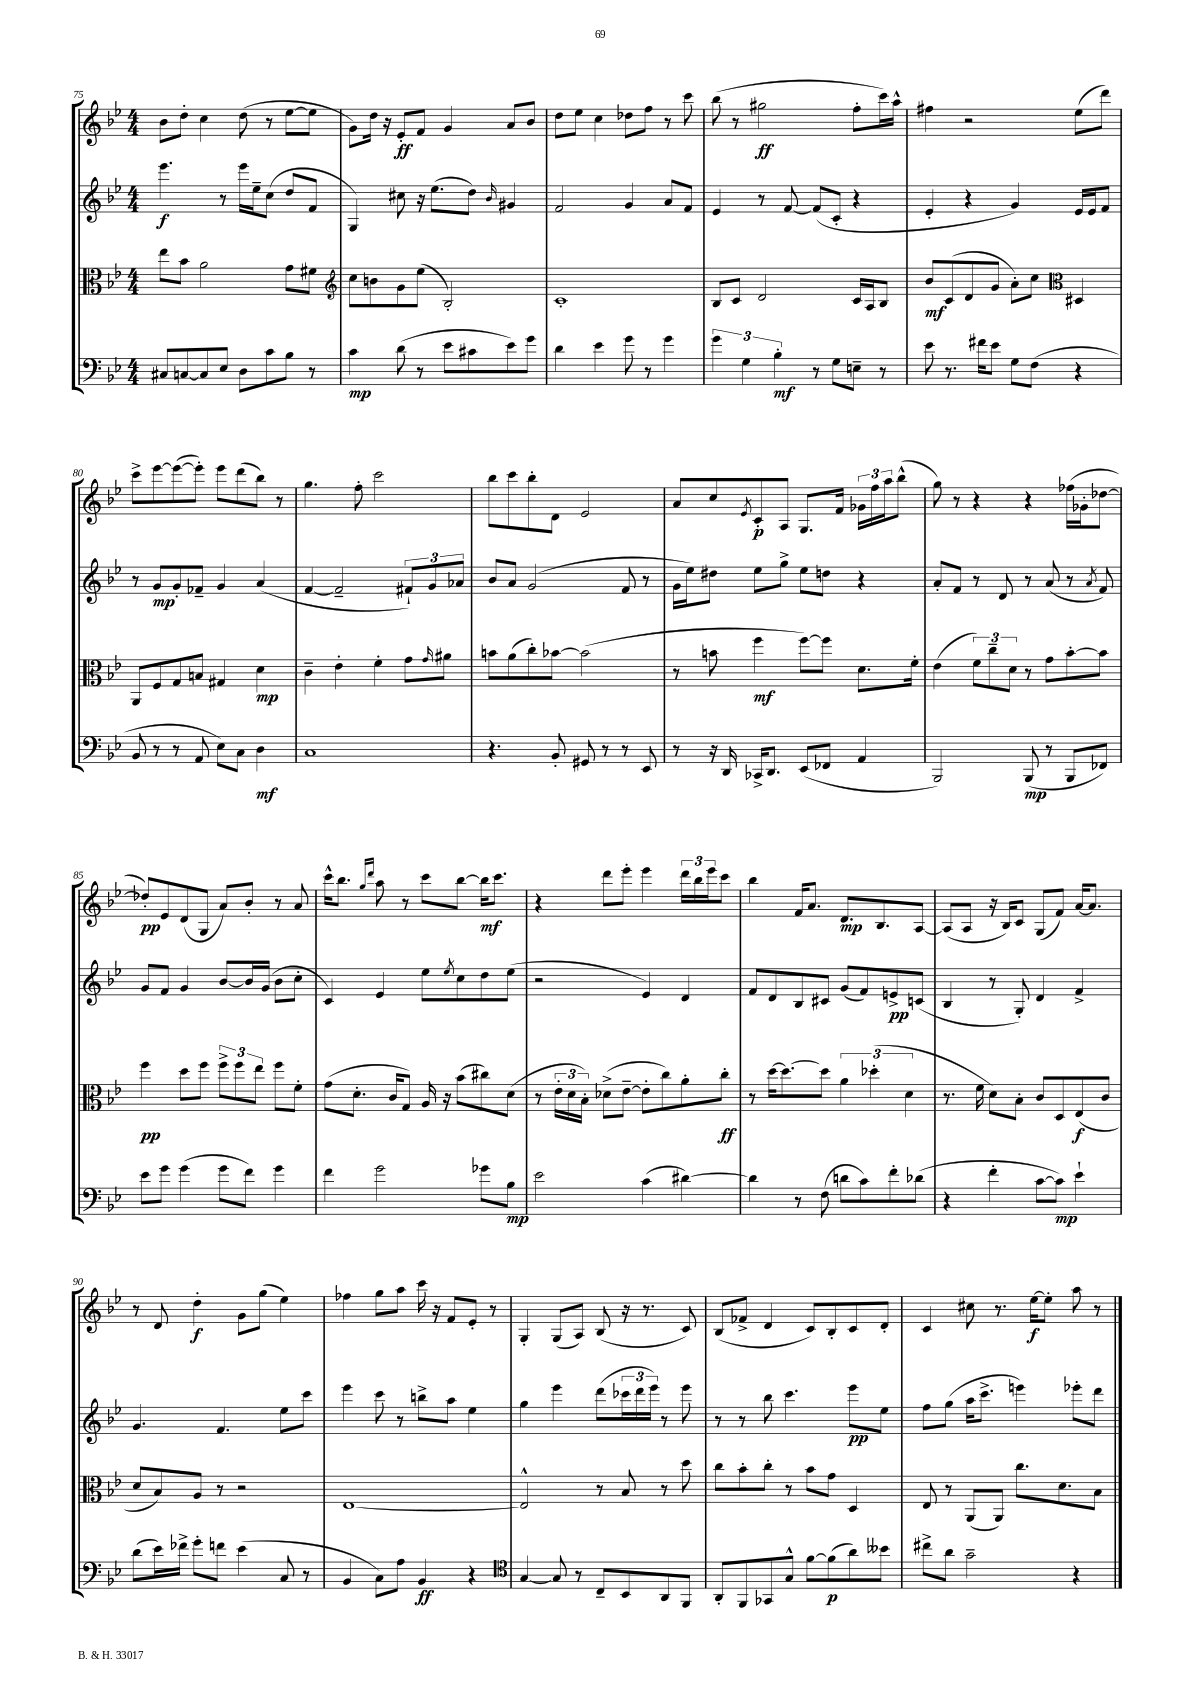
<<
\new StaffGroup <<
\new Staff = "s0" {
    \clef treble \key bes \major \numericTimeSignature \time 4/4
    bes'8 d''8-. c''4 d''8( r8 ees''8~ ees''8 |
    g'8) d''16 r16 ees'8-.\ff f'8 g'4 a'8 bes'8 |
    d''8 ees''8 c''4 des''8 f''8 r8 c'''8 |
    bes''8( r8 gis''2\ff f''8-. c'''16) a''16-^ |
    fis''4 r2 ees''8( d'''8) |
    c'''8-> ees'''8~ ees'''8~( ees'''8-.) ees'''8 d'''8( bes''8) r8 |
    g''4. f''8-. c'''2 |
    bes''8 c'''8 bes''8-. d'8 ees'2 |
    a'8 c''8 \acciaccatura { ees'8 } c'8-.\p a8 g8. f'16 \tuplet 3/2 { ges'16 f''16 a''16 } bes''8-^( |
    g''8) r8 r4 r4 fes''16( ges'16-. des''8~ |
    des''8-.\pp) ees'8 d'8( g8 a'8) bes'8-. r8 a'8 |
    c'''16-^ bes''8. \grace { g''16 d'''16 } a''8 r8 c'''8 bes''8~ bes''16\mf c'''8. |
    r4 d'''8 ees'''8-. ees'''4 \tuplet 3/2 { d'''16 bes''16 ees'''16 } c'''8 |
    bes''4 f'16 a'8. d'8.\mp bes8. a8~ |
    a8( a8 r16 bes16) c'8 g8( f'8) a'16~ a'8. |
    r8 d'8 d''4-.\f g'8 g''8( ees''4) |
    fes''4 g''8 a''8 c'''16 r16 f'8 ees'8-. r8 |
    g4-. g8( a8) bes8( r16 r8. c'8) |
    bes8( fes'8-> d'4 c'8) bes8-. c'8 d'8-. |
    c'4 cis''8 r8. ees''16~\f ees''8-. a''8 r8 \bar "|." |
}
\new Staff = "s1" {
    \clef treble \key bes \major \numericTimeSignature \time 4/4
    ees'''4.\f r8 ees'''16 ees''16-- c''8( d''8 f'8 |
    g4) cis''8 r16 ees''8.( d''8) \grace { bes'16 } gis'4 |
    f'2 g'4 a'8 f'8 |
    ees'4 r8 f'8~ f'8( c'8-. r4 |
    ees'4-. r4 g'4) ees'16 ees'16 f'8 |
    r8 g'8\mp g'8-. fes'8-- g'4 a'4( |
    f'4~ f'2-- \tuplet 3/2 { fis'8-!) g'8 aes'8 } |
    bes'8 a'8 g'2( f'8 r8 |
    g'16 ees''16) dis''8 ees''8 g''8-> ees''8 d''8 r4 |
    a'8-. f'8 r8 d'8 r8 a'8( r8 \acciaccatura { a'8 } f'8) |
    g'8 f'8 g'4 bes'8~ bes'16 g'16( bes'8 c''8-. |
    c'4) ees'4 ees''8 \acciaccatura { ees''8 } c''8 d''8 ees''8( |
    r2 ees'4) d'4 |
    f'8 d'8 bes8 cis'8 g'8( f'8) e'8->\pp c'8( |
    bes4 r8 g8-.) d'4 f'4-> |
    g'4. f'4. ees''8 c'''8 |
    ees'''4 c'''8 r8 b''8-> a''8 ees''4 |
    g''4 ees'''4 d'''8( \tuplet 3/2 { ces'''16 d'''16 ees'''16) } r8 ees'''8 |
    r8 r8 bes''8 c'''4. ees'''8\pp ees''8 |
    f''8 g''8( a''16 c'''8.-> e'''4) ees'''8-. d'''8 \bar "|." |
}
\new Staff = "s2" {
    \clef alto \key bes \major \numericTimeSignature \time 4/4
    ees''8 bes'8 a'2 g'8 fis'8 |
    \clef treble c''8 b'8 g'8 ees''8( bes2-.) |
    c'1-. |
    bes8 c'8 d'2 c'16 a16 bes8 |
    bes'8\mf c'8( d'8 g'8 a'8-.) c''8 \clef alto dis4 |
    a,8 f8 g8 b8 gis4 d'4\mp |
    c'4-- ees'4-. f'4-. g'8 \grace { g'16 } ais'8 |
    b'8 a'8( c''8-.) bes'8~ bes'2( |
    r8 b'8 f''4\mf f''8~) f''8 d'8. f'16-. |
    ees'4( \tuplet 3/2 { f'8) c''8-- d'8 } r8 g'8 bes'8~-. bes'8 |
    f''4\pp d''8 f''8 \tuplet 3/2 { f''8-> f''8 ees''8 } f''8 f'8-. |
    g'8( d'8.-. c'16 g8) a16 r16 bes'8( cis''8) d'8( |
    r8 \tuplet 3/2 { ees'16-. d'16 bes16-.) } des'8->( ees'8~-- ees'8-. c''8) a'8-. c''8-.\ff |
    r8 d''16~ d''8.~ d''8 \tuplet 3/2 { a'4 des''4-.( d'4 } |
    r8. f'16 d'8) bes8-. c'8 d8 ees8\f( c'8 |
    d'8 bes8) a8 r8 r2 |
    ees1~ |
    ees2-^ r8 bes8 r8 d''8 |
    c''8 bes'8-. c''8-. r8 bes'8 g'8 d4 |
    ees8 r8 a,8( a,8) c''8. d'8. bes8 \bar "|." |
}
\new Staff = "s3" {
    \clef bass \key bes \major \numericTimeSignature \time 4/4
    cis8 c8~ c8 ees8 d8 c'8 bes8 r8 |
    c'4\mp d'8( r8 ees'8 cis'8 ees'8) g'8 |
    d'4 ees'4 g'8 r8 g'4 |
    \tuplet 3/2 { g'4 g4 bes4-.\mf } r8 g8 e8-- r8 |
    ees'8 r8. fis'16 ees'8 g8 f8( r4 |
    bes,8 r8 r8 a,8 ees8) c8 d4\mf |
    c1 |
    r4. bes,8-. gis,8 r8 r8 ees,8 |
    r8 r16 d,16 ces,16-> d,8. ees,8( fes,8 a,4 |
    bes,,2) bes,,8\mp( r8 bes,,8 fes,8) |
    ees'8 g'8 g'4( g'8 f'8) g'4 |
    f'4 g'2 ges'8 bes8\mp |
    ees'2 c'4( dis'4~) |
    dis'4 r8 f8( d'8 c'8) f'8-. des'8( |
    r4 f'4-. c'8~ c'8\mp) ees'4-! |
    d'8( ees'16) fes'16-> g'8-. f'8 ees'4( c8 r8 |
    bes,4 c8) a8 bes,4\ff r4 |
    \clef tenor g4~ g8 r8 c8-- bes,8 a,8 f,8 |
    a,8-. f,8 ges,8 g8-^ f'8~ f'8\p( a'8) beses'8 |
    cis''8-> a'8 g'2-- r4 \bar "|." |
}
>>
>>
\layout { \context { \Score currentBarNumber = #75 } }
